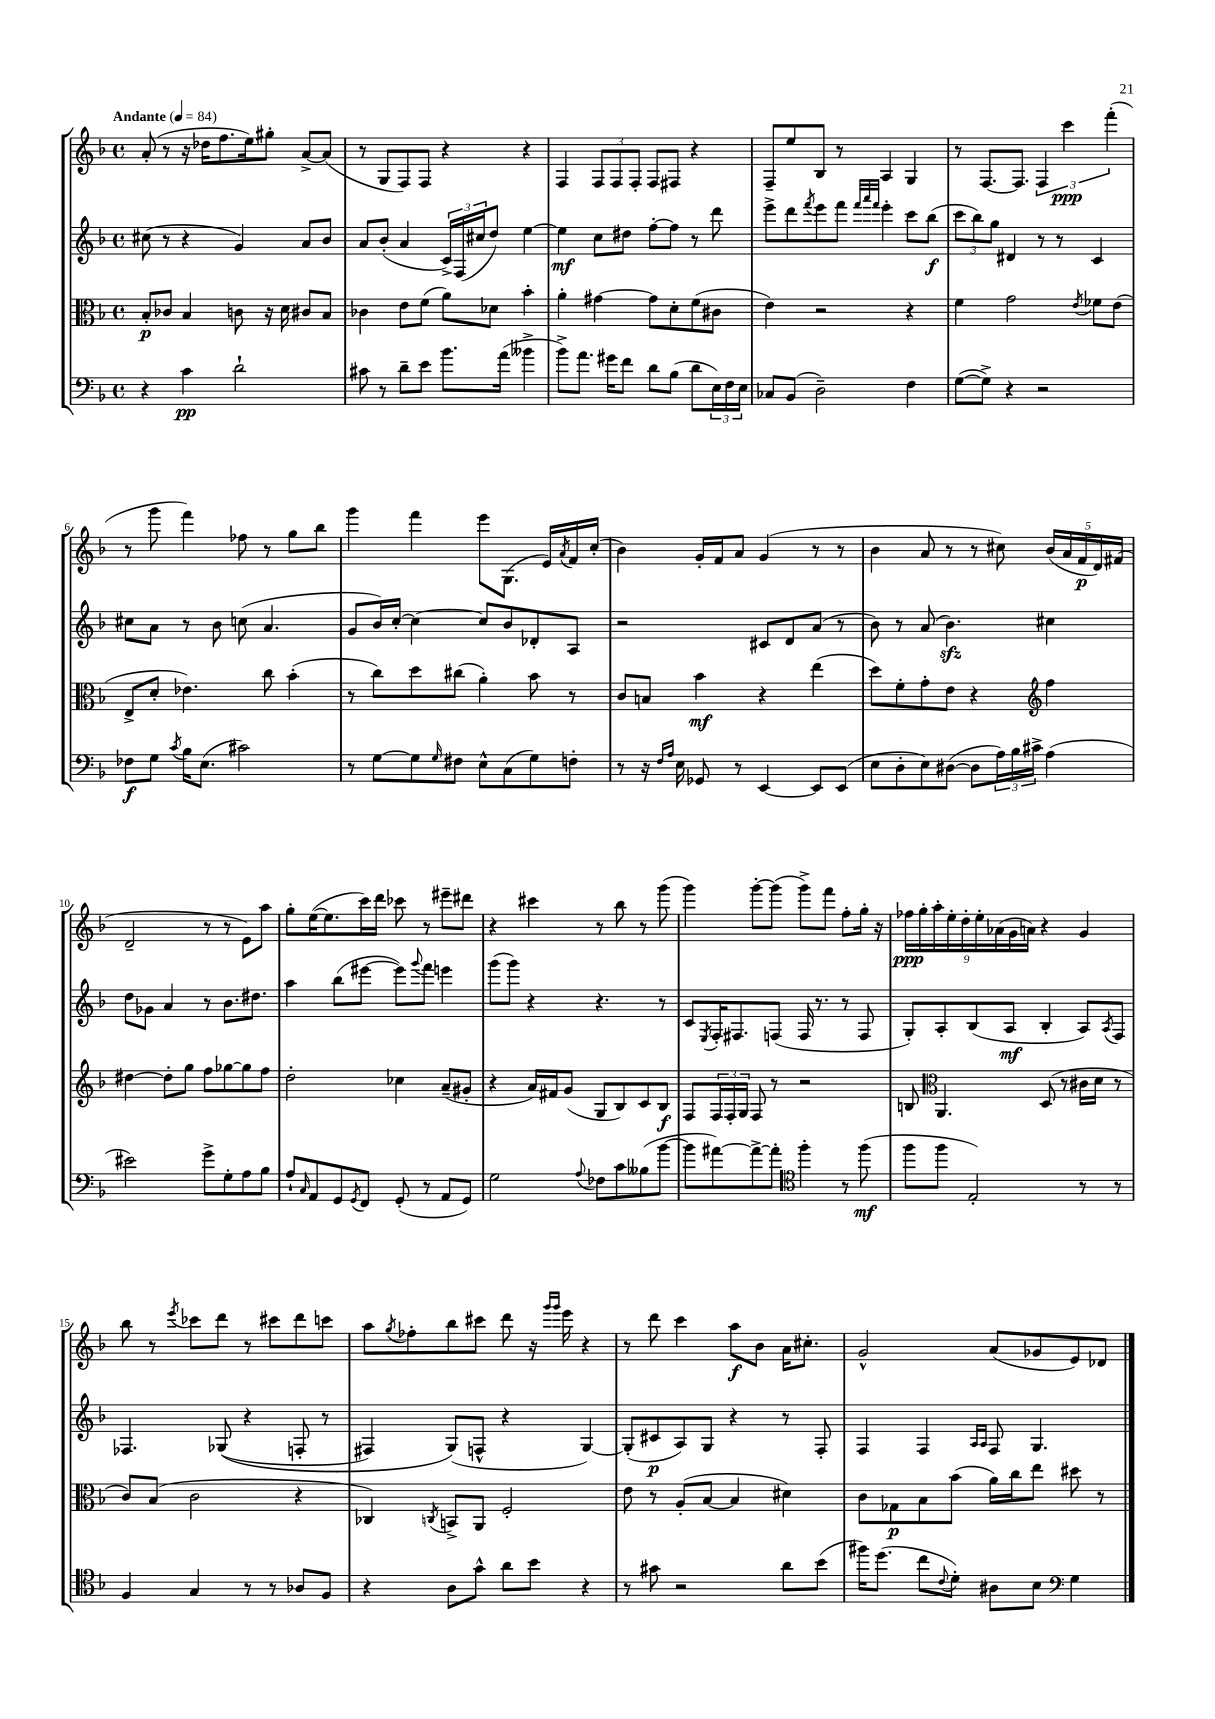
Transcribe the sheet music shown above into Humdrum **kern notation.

**kern	**kern	**kern	**kern
*staff4	*staff3	*staff2	*staff1
*clefF4	*clefC3	*clefG2	*clefG2
*k[b-]	*k[b-]	*k[b-]	*k[b-]
*M4/4	*M4/4	*M4/4	*M4/4
*met(c)	*met(c)	*met(c)	*met(c)
*MM84	*MM84	*MM84	*MM84
4r	8B-'/L	(8cc#\	(8a'/
.	8c-/J	8r	8r
4c\	4B-/	4r	16r
.	.	.	16dd-\LK
.	.	.	8.ff\
2d`\	8c\	4g/)	.
.	.	.	16ee\k)
.	16r	.	8gg#'\J
.	16d\	.	.
.	8c#/L	8a/L	[8a^/L
.	8B-/J	8b-/J	(8a/]J
=	=	=	=
8c#\	4c-\	8a/L	8r
8r	.	(8b-'/J	8G/L
8d~\L	8e\L	4a/	8F/)
8e\J	(8f\J	.	8F/J
8.b-\L	8a\L)	24c^/LL)	4r
.	.	(24F/	.
.	.	24cc#/J	.
.	8d-\J	8dd/J)	.
(16a\Jk	.	.	.
4b--^\	4b-'\	[4ee\	4r
=	=	=	=
8b-^\L)	4a'\	4ee\]	4F/
8.a\J	.	.	.
.	[4g#\	8cc\L	12F/L
16g#\LK	.	.	.
.	.	.	12F/
8f\J	.	8dd#\J	.
.	.	.	12F'/J
8d\L	8g#\]L	[8ff'\L	8F/L
(8B-\J	8d'\	8ff\]J	8F#/J
8d\L	(8f\	8r	4r
24E\L)	8c#\J	8ddd\	.
24F\	.	.	.
24E\JJ	.	.	.
=	=	=	=
8C-/L	4e\)	8eee^\L	8F~/L
(8BB-/J	.	8ddd\	8ee/
.	.	8qfff/	.
2D~\)	2r	8eee\	8B-/J
.	.	8fff\J	8r
.	.	32qqfff/LLL	.
.	.	32qqaaa/	.
.	.	32qqfff/JJJ	.
.	.	4eee'\	4A/
4F\	4r	8ccc\L	4G/
.	.	(8bb-\J	.
=	=	=	=
([8G\L	4f\	12ccc\L	8r
.	.	12bb-\)	.
8G^\]J)	.	.	[8.F/L
.	.	12gg\J	.
4r	2g\	4d#/	.
.	.	.	8.F/]J
2r	.	8r	6F/
.	.	8r	.
.	.	.	6ccc\
.	8qe/	.	.
.	8f-\L	4c/	.
.	.	.	(6fff'\
.	(8e\J	.	.
=	=	=	=
8F-\L	8E^/L	8cc#\L	8r
8G\J	8d'/J	8a\J	8ggg\
8qc/	.	.	.
16B-\LK	4.e-\)	8r	4fff\)
(8.E\J	.	.	.
.	.	8b-\	.
2c#\)	.	(8cc\	8ff-\
.	8cc\	4.a/	8r
.	(4b-'\	.	8gg\L
.	.	.	8bb-\J
=	=	=	=
8r	8r	8g/L	4ggg\
[8G\L	8cc\L)	16b-/L)	.
.	.	[16cc'/JJ	.
8G\]	8dd\	4cc\_	4fff\
16qqG/	.	.	.
8F#\J	(8cc#\J	.	.
8E^^\L	4a'\)	8cc/]L	8eee\L
(8C\	.	8b-/	(8.G\J
8G\)	8b-\	8d-'/	.
.	.	.	16e/LL)
.	.	.	8qa/
8F'\J	8r	8A/J	16f/
.	.	.	(16cc'/JJ
=	=	=	=
8r	8c/L	2r	4b-\)
16r	8B/J	.	.
16qqF/LL	.	.	.
16qqA/JJ	.	.	.
16E\	.	.	.
8GG-/	4b-\	.	16g'/LL
.	.	.	16f/J
8r	.	.	8a/J
[4EE/	4r	8c#/L	(4g/
.	.	8d/	.
8EE/]L	(4ee\	(8a/J	8r
(8EE/J	.	8r	8r
=	=	=	=
8E\L	8dd\L)	8b-\)	4b-\
8D'\	8f'\	8r	.
8E\)	8g'\	(8a/	8a/
([8D#\J	8e\J	4.b-\)	8r
8D#\]L	4r	.	8r
24A\L)	.	.	8cc#\)
24B-\	.	.	.
24c#^\JJ	.	.	.
*	*clefG2	*	*
(4A\	4ff\	4cc#\	(20b-/LL
.	.	.	20a/
.	.	.	20f/
.	.	.	20d/)
.	.	.	(20f#/JJ
=	=	=	=
2e#\)	[4dd#\	8dd\L	2d~/
.	.	8g-\J	.
.	8dd#'\]L	4a/	.
.	8gg\J	.	.
8g^\L	8ff\L	8r	8r
8G'\	[8gg-\	8.b-\L	8r
8A\	8gg-\]	.	8e\L)
.	.	8.dd#\J	.
8B-\J	8ff\J	.	8aa\J
=	=	=	=
8A`/L	2dd'\	4aa\	8gg'\L
16qqC/	.	.	.
8AA/	.	.	([16ee\K
.	.	.	8.ee\]
8GG/	.	(8bb-\L	.
8qGG/	.	.	.
8FF/J	.	[8eee#\J	16ccc\L)
.	.	.	16ddd\JJ
(8GG'/	4cc-\	8eee#\]L)	8ccc-\
.	.	8qqggg/	.
8r	.	8fff\J	8r
8AA/L	(8a~/L	4eee\	8eee#~\L
8GG/J)	8g#'/J	.	8ddd#\J
=	=	=	=
2G\	4r	(8ggg\L	4r
.	.	8ggg\J)	.
.	16a/LL)	4r	4ccc#\
.	16f#/J	.	.
.	(8g/J	.	.
8qqA/	.	.	.
8F-\L	8G/L	4.r	8r
8c\	8B-/)	.	8bb-\
(8B--\	8c/	.	8r
[8b-\J	8B-/J	8r	(8ggg\
=	=	=	=
8b-\]L	8F/L	8c/L	4ggg\)
.	.	8qE/	.
[8a#\)	24F/L	16F'/K	.
.	24F'/	.	.
.	.	8.F#/	.
.	24G/JJ	.	.
8a#^\_	8F/	.	[8ggg'\L
8a#'\]J	8r	(8F/J	(8ggg\]J
*clefC4	*	*	*
4ff'\	2r	16F/	8ggg^\L)
.	.	8.r	.
.	.	.	8fff\J
8r	.	8r	8ff'\L
(8ff\	.	8F/	16gg'\Jk
.	.	.	16r
=	=	=	=
8ff\L	8B/	8G'/L)	18ff-\LL
.	.	.	18gg'\
.	.	.	18aa'\
*	*clefC3	*	*
8ff\J	4.AA/	8A'/	.
.	.	.	18ee'\
.	.	.	18dd'\
2E'/)	.	(8B-/	.
.	.	.	18ee'\
.	.	.	(18a-\
.	.	8A/J	.
.	.	.	18g\
.	.	.	18a\JJ)
.	(8D/	4B-'/	4r
.	8r	.	.
8r	16c#\LL	8A/L)	4g/
.	16d\JJ	.	.
.	.	8qA/	.
8r	8r	8F/J	.
=	=	=	=
4F/	8c/L)	4.F-/	8bb-\
.	(8B-/J	.	8r
.	.	.	8qeee/
4G/	2c\	.	8ccc-\L
.	.	&((8G-/	8ddd\J
8r	.	4r	8r
8r	.	.	8ccc#\L
8A-/L	4r	8F'/	8ddd\
8F/J	.	8r	8ccc\J
=	=	=	=
4r	4C-/)	4F#/)	8aa\L
.	.	.	8qgg/
.	.	.	8ff-'\
.	8qC/	.	.
8A\L	8BB^/L	(8G/L&)	8bb-\
8g^^\J	8AA/J	8F^^/J	8ccc#\J
8a\L	2F'/	4r	8ddd\
8b-\J	.	.	16r
.	.	.	16qqggg/LL
.	.	.	16qqggg/JJ
.	.	.	16eee\
4r	.	[4G/)	4r
=	=	=	=
8r	8e\	(8G'/]L	8r
8g#\	8r	8c#/	8ddd\
2r	(8A'/L	8A/)	4ccc\
.	[8B-/J	8G/J	.
.	4B-/]	4r	8aa\L
.	.	.	8b-\J
8a\L	4d#\)	8r	16a\LK
.	.	.	8.cc#'\J
(8b-\J	.	8F'/	.
=	=	=	=
16ff#\LK)	8c\L	4F/	2g^^/
(8.dd\J	.	.	.
.	8G-\	.	.
8cc\L	8B-\	4F/	.
8qqc/	.	.	.
8d'\J)	(8b-\J	.	.
.	.	16qqA/LL	.
.	.	16qqA/JJ	.
8A#\L	16a\LL)	8F/	(8a/L
.	16cc\J	.	.
8B-\J	8ee\J	4.G/	8g-/
*clefF4	*	*	*
4G\	8dd#\	.	8e/)
.	8r	.	8d-/J
==	==	==	==
*-	*-	*-	*-
